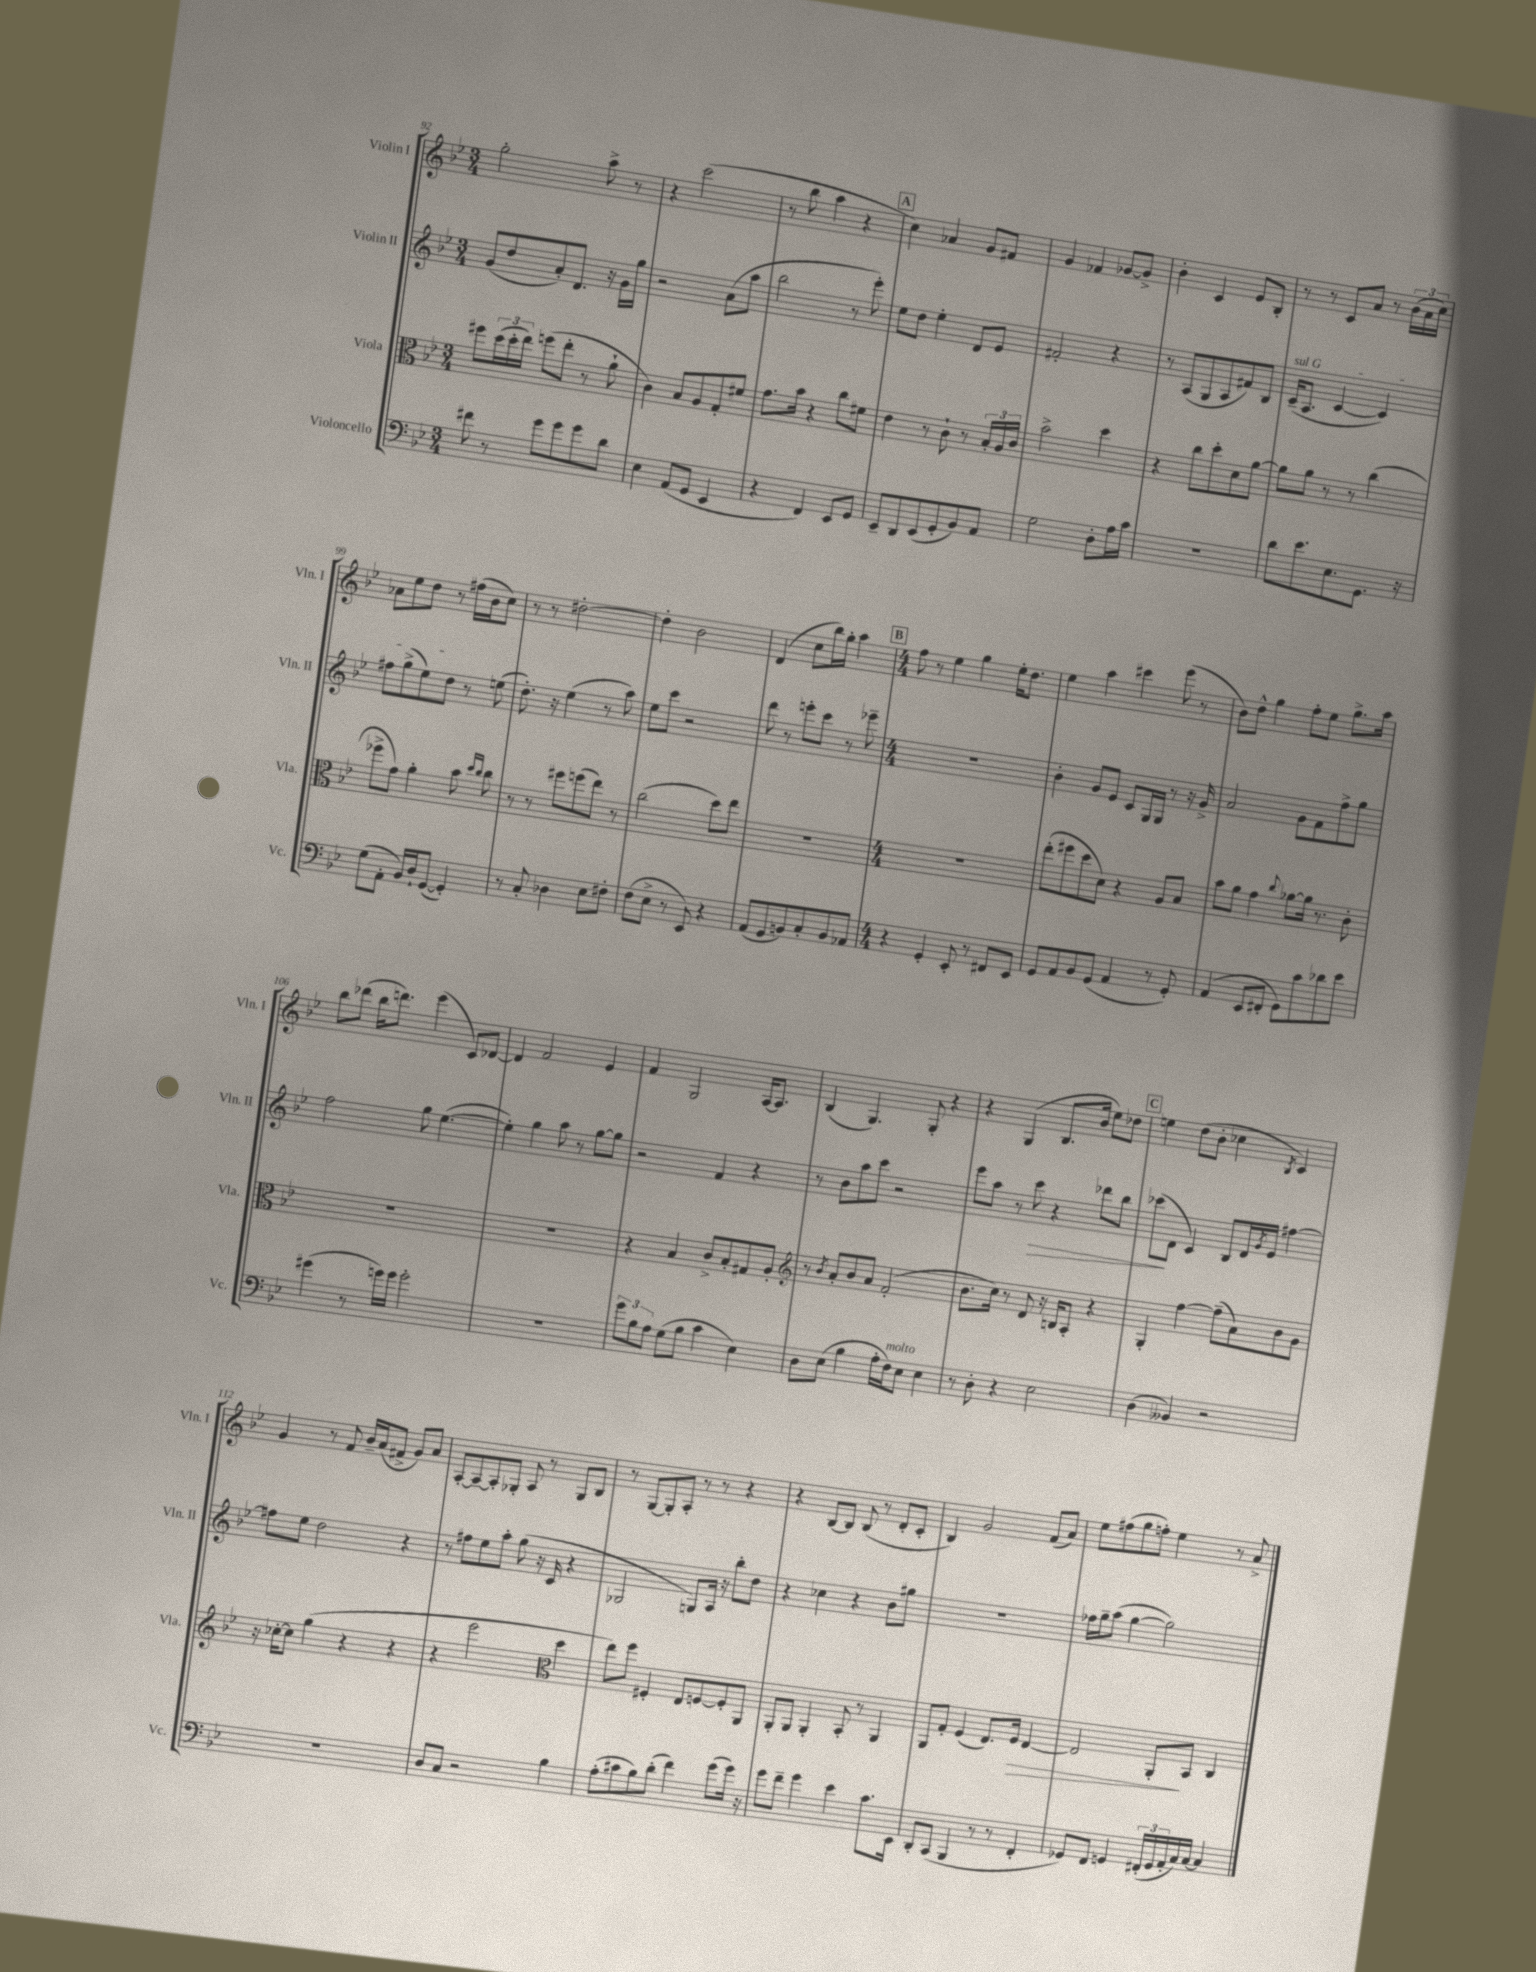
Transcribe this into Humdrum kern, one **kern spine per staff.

**kern	**kern	**kern	**kern
*staff4	*staff3	*staff2	*staff1
*clefF4	*clefC3	*clefG2	*clefG2
*k[b-e-]	*k[b-e-]	*k[b-e-]	*k[b-e-]
*M3/4	*M3/4	*M3/4	*M3/4
8f#	8ff#	(8g	2gg'
8r	(24dd	8dd	.
.	24dd'	.	.
.	24ee-)	.	.
8g	(8ff	8a')	.
8g	8ee-'	8.d	.
8g	8r	.	8aa^
.	.	16r	.
8d	8a`	16g	8r
.	.	16gg	.
=	=	=	=
4E-	4c)	2r	4r
(8AA	8B-	.	(2ccc
8GG	8A	.	.
4EE-	8G'	(8a	.
.	8f#	8aa	.
=	=	=	=
4r	8.g	2bb-	8r
.	.	.	8bb-
.	16b-	.	.
4FF)	4r	.	4aa
8EE-	8cc	8r	4r
8GG	8f#	8eee-')	.
=	=	=	=
8EE-~	4e-	8ee-	4cc)
8DD	.	8dd	.
(8EE-	8r	4ee-'	4a-
8GG'	8c`	.	.
8BB-)	8r	8d	8g
8AA	24B-'	8e-	8f#
.	24A	.	.
.	24c	.	.
=	=	=	=
2G	2b-^	2f#'	4g
.	.	.	4f-
8D'	4dd	4r	[8g-
16A	.	.	8g-^]
16c	.	.	.
=	=	=	=
2.r	4r	8r	4b-'
.	.	(8A	.
.	8cc	8G	4c
.	8dd'	8A	.
.	8d	8f#)	8e-
.	[8a	8B-	8B-'
=	=	=	=
8d	8a]	(16c~	8r
.	.	8.A	.
8.e-	8a	.	8r
.	8r	[4c	8c
8.E-	.	.	.
.	8r	.	8a
8.GG	(4cc	4c])	8r
.	.	.	(24b-
.	.	.	24a
16r	.	.	.
.	.	.	24cc)
=	=	=	=
(8G	8ff-^	8ff#	8a-
8AA'	8g)	(8gg^	8ee-
16BB-)	4a'	8ee-)	8dd
16D`	.	.	.
([8GG	.	8dd	8r
4GG'])	8b-	8r	(16ff#
.	.	.	16b-
.	16qqdd	.	.
.	16qqcc	.	.
.	8cc	(8ee	8cc)
=	=	=	=
8r	8r	8.dd')	8r
8C'	8r	.	8r
.	.	16r	.
4D-	8ff#	(4ee-	[2dd#'
.	(8ff	.	.
8E-	8ee-)	8r	.
8F#'	8r	8aa)	.
=	=	=	=
(8F	(2cc	8ee-	4dd#']
8E-^	.	8ccc	.
8r	.	2r	2b-
8EE-)	.	.	.
4r	8dd)	.	.
.	8ee-	.	.
=	=	=	=
(8AA	2.r	8ddd	(4d
8GG	.	8r	.
8BB)	.	8eee'	8cc
8C'	.	8ccc	16bb-)
.	.	.	16gg'
8BB	.	8r	4aa
8AA-	.	8eee-~	.
=	=	=	=
*M4/4	*M4/4	*M4/4	*M4/4
4r	1r	1r	8ff
.	.	.	8r
4GG'	.	.	4ee-
8EE-'	.	.	4gg
8r	.	.	.
8FF#	.	.	16ee-'
.	.	.	8.dd
8EE-	.	.	.
=	=	=	=
8GG	(8ee-'	4b-'	4ee-
8AA	8ff#	.	.
8BB-	8dd	8g	4aa
(8GG	8d)	8e-	.
4AA	4r	8c	4ccc#
.	.	16G	.
.	.	16G	.
8r	8A	8r	(8eee-
8GG')	8B-	16r	8r
.	.	16g^	.
=	=	=	=
(4AA	8b-	2a	8b-)
.	8a	.	8dd^^
8EE-	4g	.	4gg
8FF#'	.	.	.
.	8qqcc	.	.
8GG)	[8a-	8g	8ff'
8c	16a-]	8f	8ee-
.	8.r	.	.
8d-	.	8ff^	8.gg^
8e-	8c'	8gg	.
.	.	.	16aa
=	=	=	=
(4g#	1r	2ff	8bb-
.	.	.	(8ddd-
8r	.	.	16bb-
.	.	.	8.ddd)
16g)	.	.	.
16g	.	.	.
2g'	.	8gg	(4eee-
.	.	([4.ee-	.
.	.	.	8c)
.	.	.	[8d-
=	=	=	=
1r	1r	4ee-'])	4d-]
.	.	4gg	2f
.	.	8aa	.
.	.	8r	.
.	.	[8gg	4e-
.	.	8gg]	.
=	=	=	=
12g	4r	2r	4f
12B-	.	.	.
12A	.	.	.
(8G	4B-	.	2G
8B-	.	.	.
4c	8c^	4f	.
.	8B-'	.	.
4E-)	8G#	4r	[16A
.	.	.	8.A]
.	8A'	.	.
=	=	=	=
*	*clefG2	*	*
8D	8r	8r	(4B-
.	8qb-	.	.
(8E-	8a'	8b-	.
4B-	8b-	8aa	4.G)
.	8a	8ccc	.
16A'	(2f'	2r	.
16F)	.	.	.
8E-	.	.	8G'
4E-	.	.	4r
=	=	=	=
8r	8.b-	8eee-	4r
8D'	.	8aa	.
.	16cc)	.	.
4r	8r	8r	(4G
.	8d	8ccc	.
2E-	16r	4r	8.B-
.	16B	.	.
.	8A'	.	.
.	.	.	16b-
.	4r	8ddd-	8ee-)
.	.	8bb-	8dd-
=	=	=	=
(4D	4G'	(8ccc-	4ee
.	.	8d	.
4BB--)	[4ff	4c)	(8dd
.	.	.	8b-'
2r	(8ff~]	8B-	4cc-
.	8a)	16d	.
.	.	8qg	.
.	.	16e-	.
.	.	.	8qB-
.	8b-	[4ff#	4c)
.	8g	.	.
=	=	=	=
1r	16r	8ff#]	4g
.	[16cc-'	.	.
.	8cc-]	8ee-	.
.	(4gg	2dd	8r
.	.	.	8f
.	4r	.	16b-~
.	.	.	(16a
.	.	.	8f#^
.	4r	4r	8g)
.	.	.	8a
=	=	=	=
8D	4r	8r	[8A'
8C	.	8ff#	8A~_
2r	2eee-	8ee-	8A']
.	.	8aa'	8G-'
.	.	(8gg	8A
.	.	16r	8r
.	.	16c	.
*	*clefC3	*	*
4B-	4dd	4r	8G-
.	.	.	8B-
=	=	=	=
(8A'	8ee-)	2G-	8r
8c#	8ff	.	[8G
8B-)	4F#'	.	8G']
(8d'	.	.	8A'
4f)	8E-	8G)	8r
.	[8F	16A	8r
.	.	16r	.
(8g	8F']	8bb-'	4r
16g)	8AA	8dd	.
16r	.	.	.
=	=	=	=
8g	8AA'	4r	4r
8f~	8AA	.	.
4g	4AA'	4cc-	[8B-
.	.	.	8B-]
4e-	8BB-'	4r	(8B-
.	8r	.	8r
8.c	4AA	8b-	8d'
.	.	8gg#	8c'
16EE-	.	.	.
=	=	=	=
8DD'	8AA	1r	4B-)
(8CC	8G'	.	.
4BBB-	(4F	.	2g
8r	8.E-)	.	.
8r	.	.	.
.	16F	.	.
4FF'	[4E-	.	(8f
.	.	.	8a)
=	=	=	=
8GG-)	2E-]	16ff-	8ee-
.	.	16gg~	.
8FF	.	(8aa	(8ff#
4GG	.	[4gg	8gg
.	.	.	8ff')
(24FF#'	8AA'	2gg])	4ee-
24GG	.	.	.
24AA'	.	.	.
16C)	8BB-	.	.
[16C	.	.	.
4C]	4C	.	8r
.	.	.	8a^
==	==	==	==
*-	*-	*-	*-
